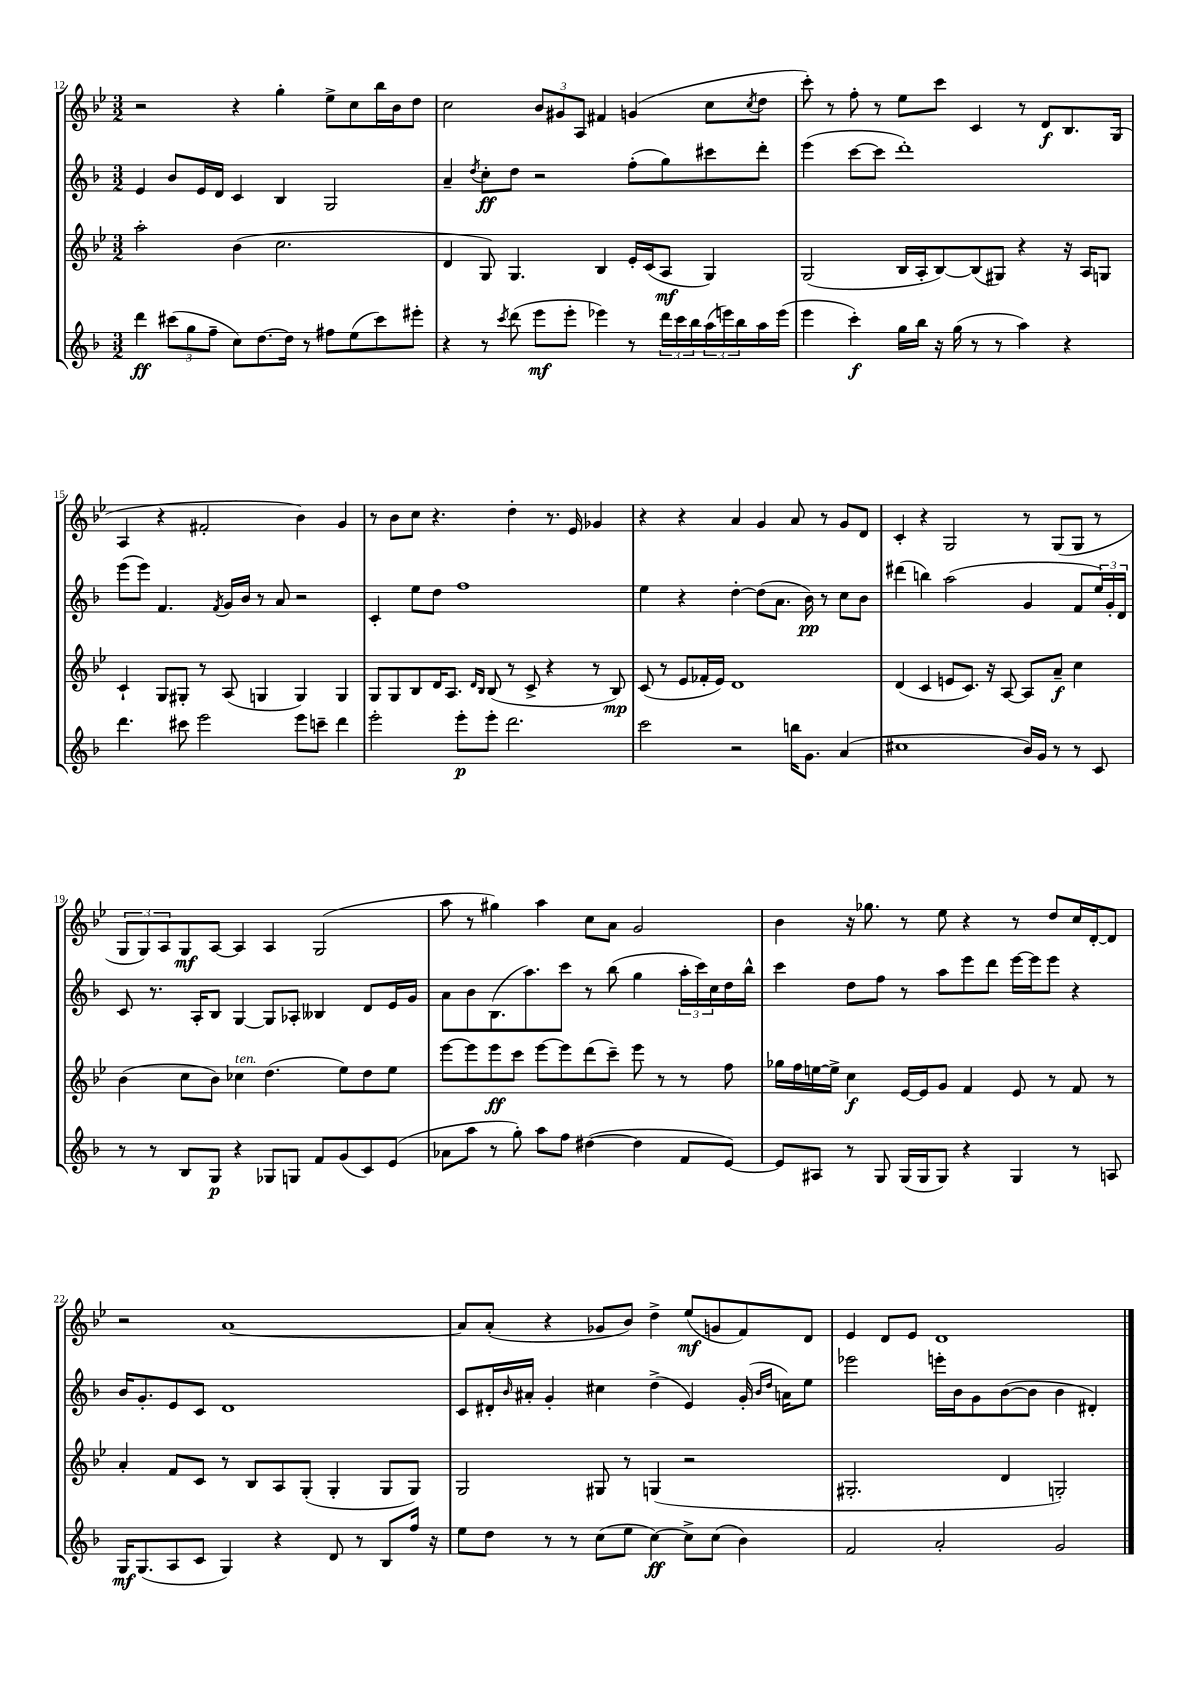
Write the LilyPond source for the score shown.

<<
\new StaffGroup <<
\new Staff = "s0" {
    \clef treble \key bes \major \numericTimeSignature \time 3/2
    r2 r4 g''4-. ees''8-> c''8 bes''16 bes'16 d''8 |
    c''2 \tuplet 3/2 { bes'8 gis'8 a8 } fis'4 g'4( c''8 \acciaccatura { c''8 } d''8 |
    c'''8-.) r8 f''8-. r8 ees''8 c'''8 c'4 r8 d'8\f bes8. g16( |
    a4 r4 fis'2-. bes'4) g'4 |
    r8 bes'8 c''8 r4. d''4-. r8. ees'16 ges'4 |
    r4 r4 a'4 g'4 a'8 r8 g'8 d'8 |
    c'4-. r4 g2 r8 g8( g8 r8 |
    \tuplet 3/2 { g8 g8) a8 } g8\mf a8~ a4 a4 g2( |
    a''8 r8 gis''4) a''4 c''8 a'8 g'2 |
    bes'4 r16 ges''8. r8 ees''8 r4 r8 d''8 c''16 d'16~-. d'8 |
    r2 a'1~ |
    a'8 a'8-.( r4 ges'8 bes'8) d''4-> ees''8\mf( g'8 f'8) d'8 |
    ees'4 d'8 ees'8 d'1 \bar "|." |
}
\new Staff = "s1" {
    \clef treble \key f \major \numericTimeSignature \time 3/2
    e'4 bes'8 e'16 d'16 c'4 bes4 g2 |
    a'4-- \acciaccatura { d''8 } c''8-.\ff d''8 r2 f''8-.( g''8) cis'''8 d'''8-. |
    e'''4( c'''8~ c'''8 d'''1-.) |
    e'''8( e'''8) f'4. \acciaccatura { f'8 } g'16 bes'16 r8 a'8 r2 |
    c'4-. e''8 d''8 f''1 |
    e''4 r4 d''4~-. d''8( a'8. bes'16\pp) r8 c''8 bes'8 |
    dis'''4( b''4) a''2( g'4 f'8 \tuplet 3/2 { e''16) g'16-. d'16 } |
    c'8 r8. a16-. bes8 g4~ g8 aes8-. beses4 d'8 e'16 g'16 |
    a'8 bes'8 bes8.( a''8.) c'''8 r8 bes''8( g''4 \tuplet 3/2 { a''16-. c'''16) c''16 } d''16 bes''16-^ |
    c'''4 d''8 f''8 r8 a''8 e'''8 d'''8 e'''16~ e'''16 e'''8 r4 |
    bes'16 g'8.-. e'8 c'8 d'1 |
    c'8 dis'16-. \grace { bes'16 } ais'16-. g'4-. cis''4 d''4->( e'4) g'16-.( \grace { bes'16 d''16 } a'16) e''8 |
    ees'''2 e'''16-. bes'16 g'8 bes'8~( bes'8 bes'4 dis'4-.) \bar "|." |
}
\new Staff = "s2" {
    \clef treble \key bes \major \numericTimeSignature \time 3/2
    a''2-. bes'4( c''2. |
    d'4 g8) g4. bes4 ees'16-. c'16( a8\mf g4) |
    g2( bes16 a16-. bes8~) bes8( gis8) r4 r16 a16 g8 |
    c'4-! g8 gis8-. r8 a8( g4 g4) g4 |
    g8 g8 bes8 d'16 a8. \grace { d'16 bes16 } bes8( r8 c'8-> r4 r8 bes8\mp) |
    c'8( r8 ees'8 fes'16-. ees'16) d'1 |
    d'4( c'4 e'8 c'8.) r16 a8~ a8 a'8--\f c''4 |
    bes'4( c''8 bes'8) ces''4^\markup { \italic "ten." } d''4.( ees''8) d''8 ees''8 |
    ees'''8~ ees'''8 ees'''8\ff c'''8 ees'''8~ ees'''8 d'''8( c'''8--) ees'''8 r8 r8 f''8 |
    ges''16 f''16 e''16~ e''16-> c''4\f ees'16~ ees'16 g'8 f'4 ees'8 r8 f'8 r8 |
    a'4-. f'8 c'8 r8 bes8 a8 g8-.( g4-. g8 g8) |
    g2 gis8 r8 g4( r2 |
    gis2.-. d'4 g2-.) \bar "|." |
}
\new Staff = "s3" {
    \clef treble \key f \major \numericTimeSignature \time 3/2
    d'''4\ff \tuplet 3/2 { cis'''8( g''8 f''8-- } c''8) d''8.~ d''16 r8 fis''8 e''8( cis'''8) eis'''8-. |
    r4 r8 \acciaccatura { c'''8 } d'''8( e'''8\mf e'''8-. ees'''4) r8 \tuplet 3/2 { d'''16 c'''16 bes''16 } \tuplet 3/2 { a''16( e'''16) bes''16 } a''16 e'''16( |
    e'''4 c'''4-.\f) g''16 bes''16 r16 g''16( r8 r8 a''4) r4 |
    d'''4. cis'''8 e'''2 e'''8 c'''8-- d'''4 |
    e'''2-. e'''8-.\p e'''8-. d'''2. |
    c'''2 r2 b''16 g'8. a'4( |
    cis''1 bes'16) g'16 r8 r8 c'8 |
    r8 r8 bes8 g8\p r4 ges8 g8 f'8 g'8( c'8) e'8( |
    aes'8 a''8 r8 g''8-.) a''8 f''8 dis''4~( dis''4 f'8 e'8~) |
    e'8 ais8 r8 g8 g16( g16 g8) r4 g4 r8 a8 |
    g16\mf g8.( a8 c'8 g4) r4 d'8 r8 bes8 f''16 r16 |
    e''8 d''8 r8 r8 c''8( e''8 c''4~\ff) c''8-> c''8( bes'4) |
    f'2 a'2-. g'2 \bar "|." |
}
>>
>>
\layout { \context { \Score currentBarNumber = #12 } }
